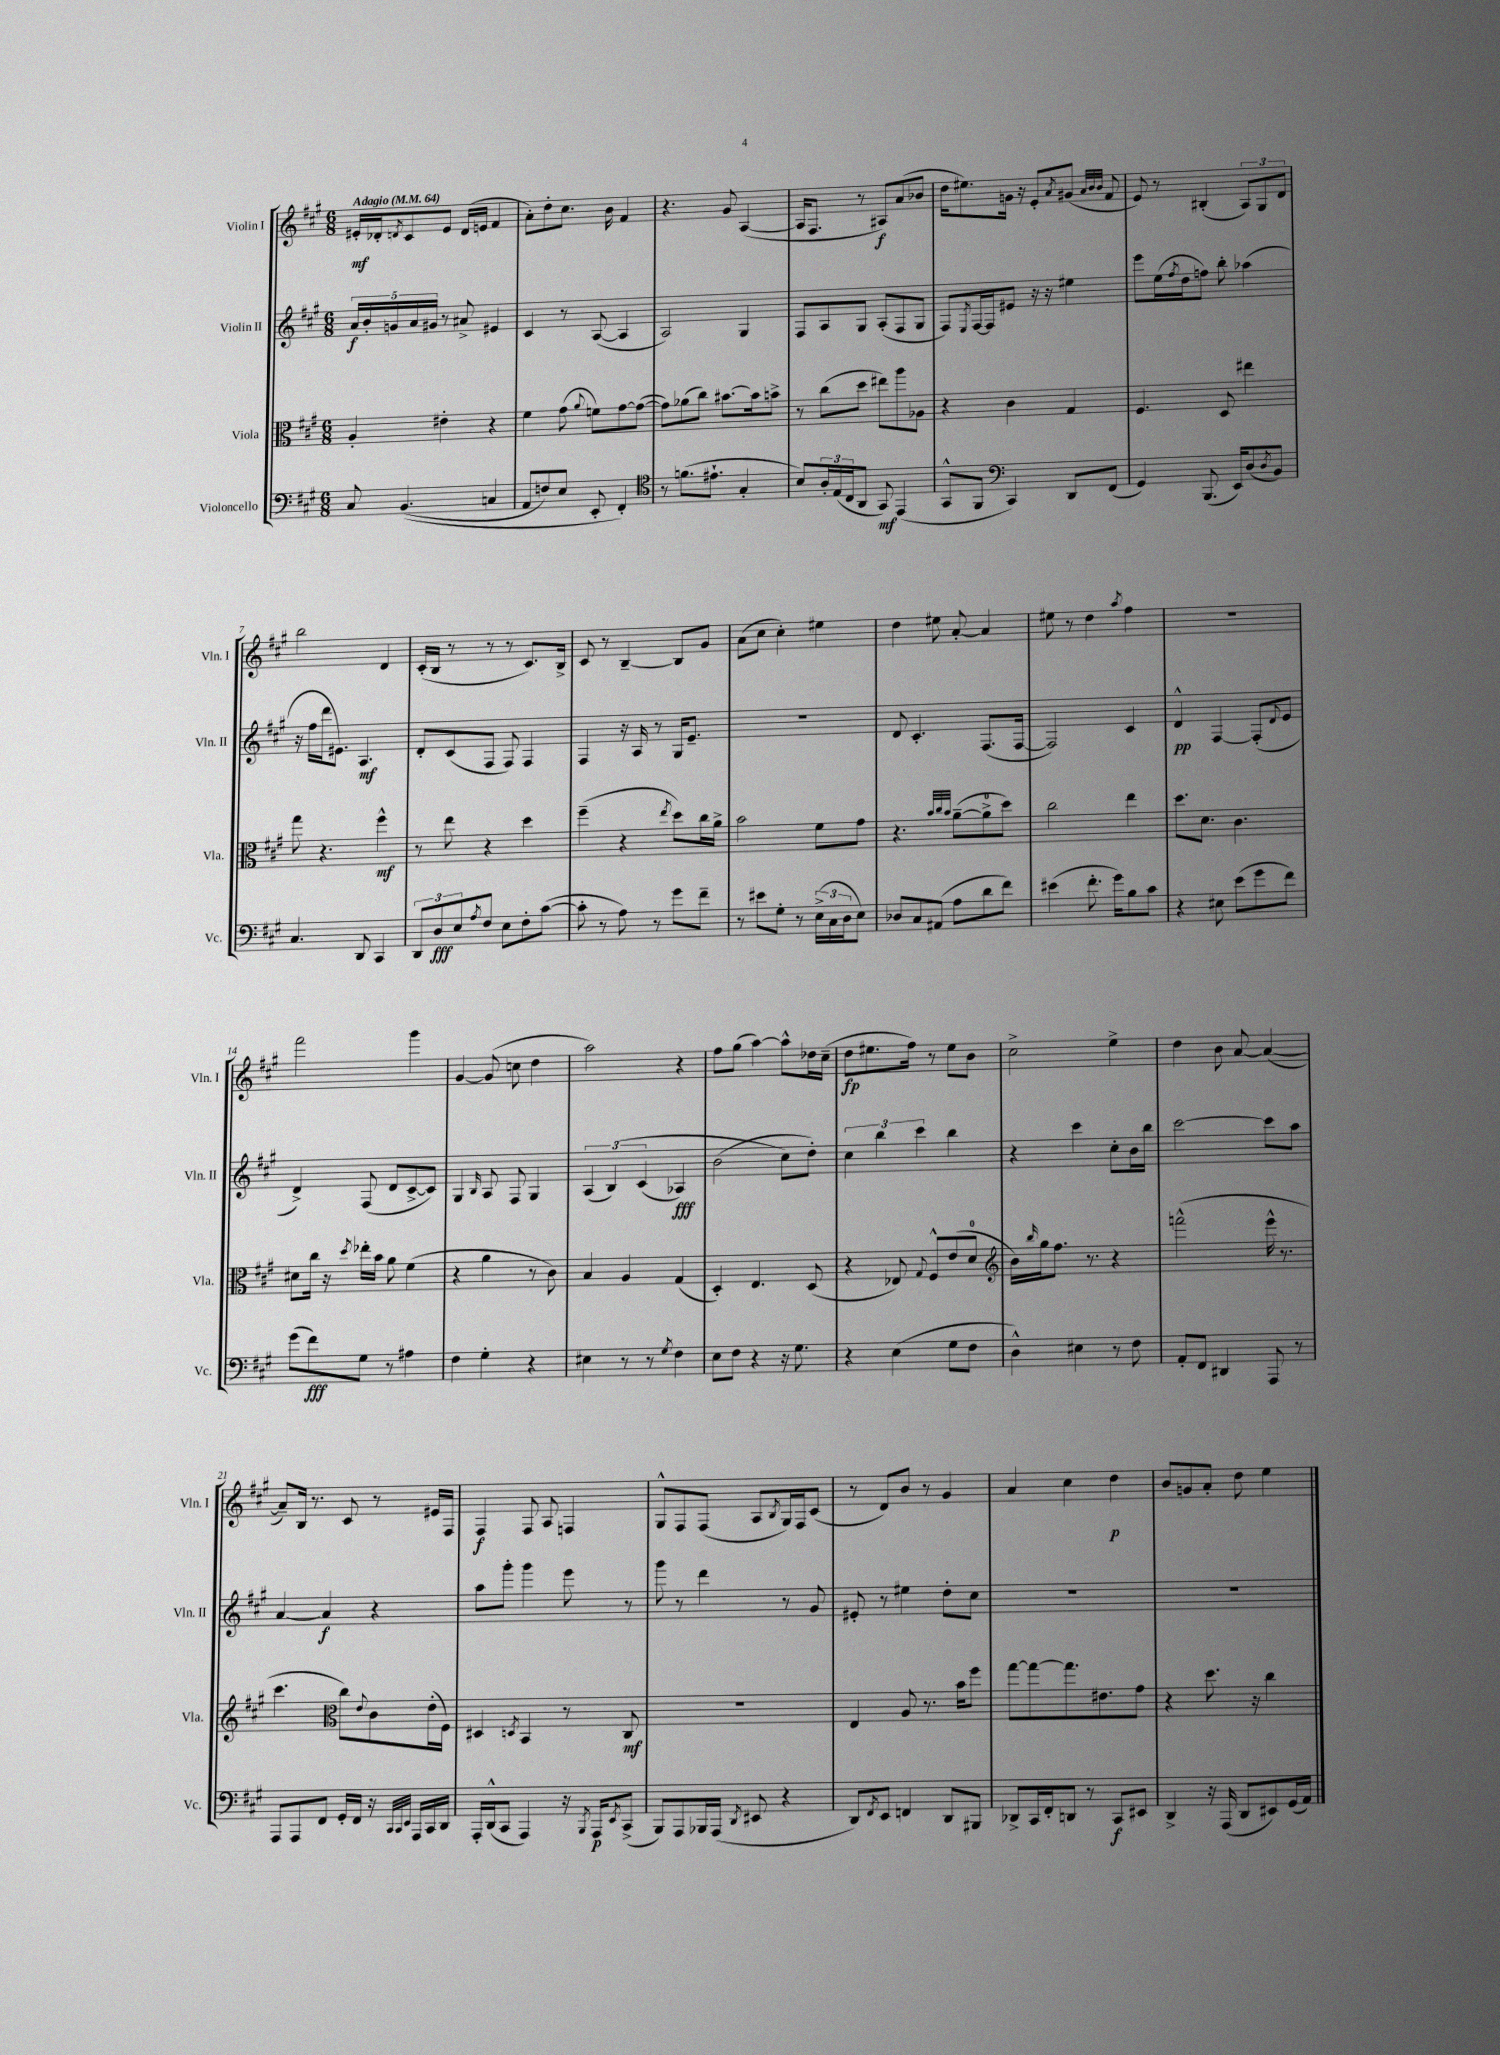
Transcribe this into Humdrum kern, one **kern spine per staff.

**kern	**kern	**kern	**kern
*staff4	*staff3	*staff2	*staff1
*clefF4	*clefC3	*clefG2	*clefG2
*k[f#c#g#]	*k[f#c#g#]	*k[f#c#g#]	*k[f#c#g#]
*M6/8	*M6/8	*M6/8	*M6/8
*MM64	*MM64	*MM64	*MM64
8C#	4A'	20a	16e#'
.	.	20b'	.
.	.	.	16d-'
.	.	20g	.
.	.	.	8qd
&((4.BB	.	.	8c#
.	.	20a	.
.	.	20g#	.
.	4e#'	8r	8e#
.	.	8a#^	(16d
.	.	.	16e
4C	4r	4e#	4f#
=	=	=	=
8AA	4f#	4c#	8a')
8F)	.	.	8dd'
8E	(8g#	8r	8.cc#
.	8qqa	.	.
8EE'	8f)	([8A	.
.	.	.	16b
4FF#'&)	[8g#	4A]	4f#
.	(8g#_	.	.
=	=	=	=
*clefC4	*	*	*
8r	8g#])	2A)	4.r
(8.f	(8a-	.	.
.	8cc#)	.	.
8.e#`	.	.	.
.	[8.b#	.	8g#
4G#'	.	4G#	([4A
.	16b#]	.	.
.	8b^	.	.
=	=	=	=
8B)	8r	8F#	16A]
.	.	.	8.F#
24A'	(8cc#	8A	.
(24E	.	.	.
24C#	.	.	.
8AA	8dd	8G#	8r
8GG#)	8ee#)	(8A'	8A#)
(4EE	8aa	8F#	(8a
.	8A-	8G#	8b-
=	=	=	=
8GG#^^	4r	8F#)	16dd
.	.	.	8.ee#)
.	.	8qE	.
8FF#	.	[16F#	.
.	.	16F#]	.
*clefF4	*	*	*
4CC#)	4c#	8e#	16g
.	.	.	16r
.	.	16r	8e'
.	.	16r	.
.	.	.	8qa
8DD	4G#	4ee#	(8g#
.	.	.	32qqa
.	.	.	32qqb
.	.	.	32qqb
(8FF#	.	.	8f#
=	=	=	=
4GG#)	4.F#	8eee	8e)
.	.	(16ee	8r
.	.	8qff#	.
.	.	16dd	.
(8.BBB	.	8ff)	(4B#'
.	8D	8bb'	.
16EE)	.	.	.
(8D	4ee#	(4aa-	12A)
.	.	.	12G#
8qD	.	.	.
8BB)	.	.	.
.	.	.	12d
=	=	=	=
4.C#	8gg#	16r	2bb
.	.	16ff#	.
.	4.r	16ddd	.
.	.	8.e#)	.
8DD	.	4.A	.
4CC#	4ff#^^	.	4d
=	=	=	=
12DD	8r	8d'	(16c#'
.	.	.	16B
12D	.	.	.
.	8ee	(8c#	8r
12E	.	.	.
8qA	.	.	.
8F#	4r	8F#	8r
8E	.	8F#)	8r
8F#'	4dd	4F#	8.c#)
([8c#	.	.	.
.	.	.	16B^
=	=	=	=
8c#']	(4ff#~	4F#	8c#
8r	.	.	8r
8A)	4r	16r	[4B~
.	.	16A	.
8r	.	8r	.
.	8qee	.	.
8g#	8dd)	16G#	8B]
.	.	8.e~	.
8f#~	16cc#	.	8g#
.	16a^	.	.
=	=	=	=
8r	2b	2.r	(8a
8e#	.	.	8cc#
8G#'	.	.	4cc#')
8r	.	.	.
(24E^	8f#	.	4ee#
24C#	.	.	.
24D	.	.	.
8E)	8g#	.	.
=	=	=	=
8D-	4.r	8d	4dd
8C#	.	4.c#'	.
(8AA#	.	.	8ee#
.	32qqb	.	.
.	32qqcc#	.	.
.	32qqb	.	.
8A	([8a~	.	[8a'
8d	8a^]	(8.F#	4a]
8f#)	8dd)	.	.
.	.	[16F#	.
=	=	=	=
(4e#	2cc#	2F#])	8ee#
.	.	.	8r
8.f#'	.	.	4dd
16g#)	.	.	.
.	.	.	8qaa
8B	4ee	4c#	4ff#
8c#	.	.	.
=	=	=	=
4r	8.dd	4d^^	2.r
.	8.d	.	.
8E#	.	[4F#	.
(8e	4.c#	.	.
8g#	.	(8F#']	.
.	.	8qqd	.
8f#)	.	8e	.
=	=	=	=
(8g#	8d#	4d^)	2fff#
8f#)	16cc#	.	.
.	16r	.	.
.	8qdd	.	.
8G#	16ee-'	(8F#	.
.	16b	.	.
8r	8a	8d	.
4A#	(4f#	[8c#^	4ggg#
.	.	8c#])	.
=	=	=	=
4F#	4r	4G#	[4g#
.	.	16qqB	.
4G#'	4a	8A	(8g#]
.	.	8F#	8cc
4r	8r	4G#	4dd
.	8c#)	.	.
=	=	=	=
4E#	4B	(6A	2aa)
.	.	&(6B)	.
8r	4A	.	.
.	.	(6c#	.
8r	.	.	.
8qG#	.	.	.
4F#	(4G#	4A-)	4r
=	=	=	=
8E	4D')	(2b	8ff#
8F#	.	.	(8gg#
4r	4.E	.	[4aa)
16r	.	8cc#&)	8aa^^]
8.G#	.	.	.
.	(8D	8dd')	16dd-
.	.	.	(16cc#~
=	=	=	=
4r	4r	6cc#	8dd
.	.	.	8.ee#
.	.	6bb	.
(4E	8E-)	.	.
.	.	.	16ff#)
.	.	6ccc#	.
.	8qqG#	.	.
.	8F#^^	.	8r
8G#	(8e	4bb	8ee#
8F#	8d	.	8b
=	=	=	=
*	*clefG2	*	*
4D^^)	16b)	4r	2cc#^
.	16qqbb	.	.
.	16gg#	.	.
.	8.ff#	.	.
4E#	.	4ccc#	.
.	8.r	.	.
8r	4r	8cc#'	4ee^
8F#	.	16b	.
.	.	16bb	.
=	=	=	=
8AA'	(2fff^^	[2ccc#	4dd
8FF#	.	.	.
4DD#	.	.	8b
.	.	.	[8a
8AAA	16eee^^	8ccc#]	(4a_
.	8.r	.	.
8r	.	8aa	.
=	=	=	=
8AAA	4.ccc#	[4a	8a~])
8AAA	.	.	16B
.	.	.	8.r
8FF#	.	4a]	.
*	*clefC3	*	*
16GG#'	8cc#)	.	8c#
16FF#	.	.	.
.	8qqe	.	.
16r	8c#	4r	8r
32qqCC#	.	.	.
32qqCC#	.	.	.
32qqEE	.	.	.
16AAA	.	.	.
16CC#	(16e'	.	16e#
16DD	16F#)	.	16F#
=	=	=	=
16AAA'	4D#	8aa	4F#
(16DD^^	.	.	.
8CC#	.	8ggg#'	.
.	8qD	.	.
4AAA)	4BB	4ggg#	8F#
.	.	.	8A
16r	8r	8eee	4F
8qBBB	.	.	.
16AAA	.	.	.
8qEE	.	.	.
(8CC#^	8C#	8r	.
=	=	=	=
8BBB)	2.r	8ggg#	8G#^^
8AAA	.	8r	8F#
16BBB-	.	4ddd	(8F#
(16AAA	.	.	.
8qDD	.	.	.
8EE#	.	.	8A
.	.	.	8qB
4r	.	8r	16G#)
.	.	.	16F#
.	.	8g#	(8c#
=	=	=	=
8DD)	4E	8e#'	8r
8qFF#	.	.	.
8EE	.	8r	8d)
4FF	8A	4ee#	8b
.	8.r	.	8r
8DD	.	8dd'	4g#
.	16b	.	.
8BBB#	8ff#	8cc#	.
=	=	=	=
8DD-^	[8gg#	2.r	4a
16CC#	8gg#_	.	.
16FF#'	.	.	.
8DD	8.gg#]	.	4cc#
8r	.	.	.
.	8.e#	.	.
8CC#	.	.	4dd
8EE#	8g#	.	.
=	=	=	=
4DD^	4r	2.r	8b
.	.	.	8g
16r	8.dd	.	8a'
(16AAA	.	.	.
8DD	.	.	8dd
.	16r	.	.
8EE#)	4cc#	.	4ee
(16GG#	.	.	.
16AA)	.	.	.
==	==	==	==
*-	*-	*-	*-
